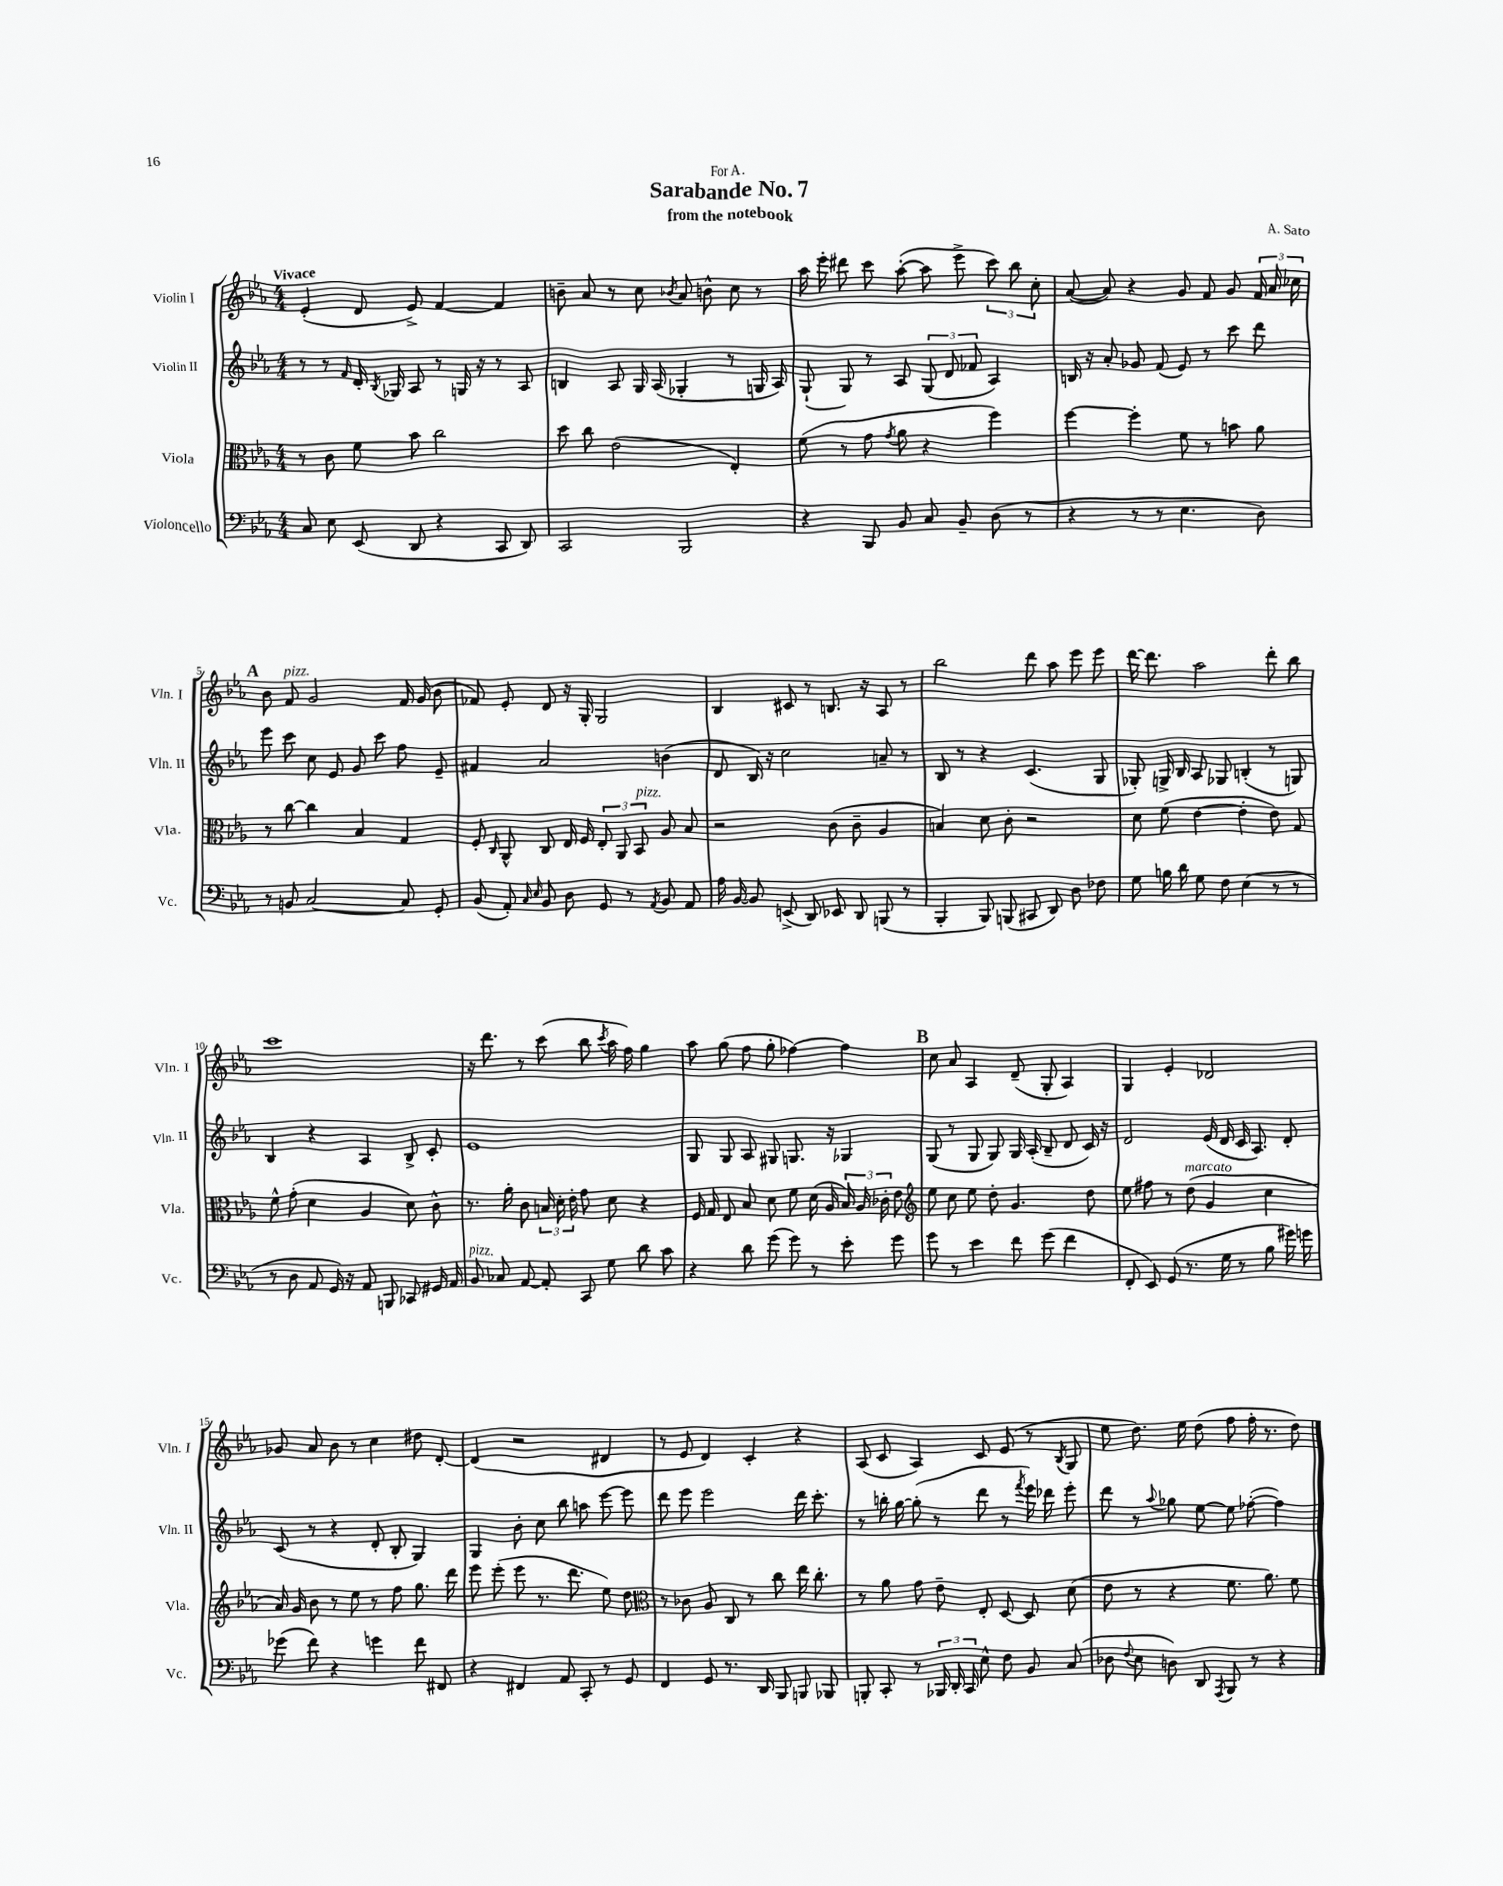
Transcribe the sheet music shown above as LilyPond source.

\header { title = "Sarabande No. 7" composer = "A. Sato" subtitle = "from the notebook" dedication = "For A." }
<<
\new StaffGroup <<
\new Staff = "s0" \with { instrumentName = "Violin I" shortInstrumentName = "Vln. I" } {
    \clef treble \key ees \major \numericTimeSignature \time 4/4 \tempo "Vivace"
    \autoBeamOff ees'4-.( d'8 ees'8->) f'4~ f'4 |
    b'8-- aes'8 r8 c''8 \acciaccatura { bes'8 } aes'8 b'8-^ c''8 r8 |
    aes''16 ees'''16-. dis'''8 c'''8 aes''8~-.( aes''8 ees'''8-> \tuplet 3/2 { c'''8) bes''8 c''8-. } |
    aes'8~( aes'8) r4 g'8 f'8 g'8 \tuplet 3/2 { f'16 aes'16 ces''16 } |
    \mark \markup { \bold "A" } bes'8 f'8^\markup { \italic "pizz." } g'2 f'16 g'16( bes'8 |
    fes'8) ees'8-. d'8 r16 g16-. g2 |
    bes4 cis'8 r8 b8. r16 aes8 r8 |
    bes''2 d'''8 aes''8 ees'''8 ees'''8 |
    d'''16~ d'''8. aes''2 d'''8-. bes''8 |
    c'''1 |
    r16 d'''8. r8 c'''8( bes''8 \acciaccatura { c'''8 } aes''16 f''16) g''4 |
    aes''8 g''8( f''8 g''8-. fes''4~) fes''4 |
    \mark \markup { \bold "B" } c''8 aes'8 aes4 d'8--( g8-. aes4) |
    g4 ees'4-. des'2 |
    ges'8 aes'8 bes'8 r8 c''4 dis''8 d'8~-. |
    d'4( r2 dis'4 |
    r8 ees'8 d'4) c'4-. r4 |
    aes8( c'8 aes4) c'8 ees'8( r8 \acciaccatura { bes8 } g8 |
    ees''8 d''8.) ees''16 d''8( f''8 f''16-. r8. d''8) \bar "|." |
}
\new Staff = "s1" \with { instrumentName = "Violin II" shortInstrumentName = "Vln. II" } {
    \clef treble \key ees \major \numericTimeSignature \time 4/4
    \autoBeamOff r8 r8 \grace { f'16 } d'16-. \acciaccatura { bes8 } ges16 aes8 r8 g16 r16 r8 aes8 |
    b4 aes8 g16 aes16( ges4-. r8 g16 aes16) |
    g8-!( g8) r8 aes8 \tuplet 3/2 { g8( d'8 fes'8 } aes4) |
    b16 r16 aes'8-. ges'8 f'8( ees'8) r8 c'''8 d'''8 |
    \mark \markup { \bold "A" } ees'''8 c'''8 c''8 ees'8 g'8 c'''8 f''8 ees'8-- |
    fis'4 aes'2 b'4( |
    d'8 bes16) r16 c''2 a'8-- r8 |
    bes8 r8 r4 c'4.( g8 |
    ges8-.) g16-> bes16 aes8 ges8 b4-.( r8 g8) |
    bes4 r4 aes4 bes8-> c'8-. |
    ees'1 |
    g8 g8 aes8 gis8 g8. r16 ges4 |
    \mark \markup { \bold "B" } g8( r8 g8 g8) g16 aes16-.( bes8-- d'8 c'16) r16 |
    d'2 ees'16( d'16 c'16 aes8.) d'8-. |
    c'8( r8 r4 d'8-. bes8-. g4) |
    g4 bes'8-. c''8 bes''8 a''8 ees'''8~ ees'''8 |
    d'''8 ees'''8 ees'''2 d'''16 c'''8.-. |
    r8 b''16-. g''16~ g''8-.( r8 d'''8 r8 \acciaccatura { f'''8 } ees'''16) des'''16 ees'''8-. |
    d'''8 r8 \appoggiatura { aes''8 } ges''8 ees''8~ ees''8 fes''8~-.( fes''4) \bar "|." |
}
\new Staff = "s2" \with { instrumentName = "Viola" shortInstrumentName = "Vla." } {
    \clef alto \key ees \major \numericTimeSignature \time 4/4
    \autoBeamOff r8 c'8 f'8 bes'8 c''2 |
    d''8 c''8 ees'2( ees4-.) |
    f'8( r8 g'8 \acciaccatura { g'8 } aes'8 r4 f''4) |
    f''4~ f''4-. f'8 r8 b'8 aes'8 |
    \mark \markup { \bold "A" } r8 c''8~ c''4 bes4 g4 |
    f8-. \grace { c16 } aes,8-^ c8 ees16 f16 \tuplet 3/2 { ees8-. aes,8 bes,8^\markup { \italic "pizz." } } aes8 bes8 |
    r2 c'8( c'8-- aes4 |
    b4) d'8 c'8-. r2 |
    d'8 f'8( ees'4~ ees'4-. ees'8) g8 |
    f'8-^ g'8-.( d'4 aes4 d'8) c'8-^ |
    r8. aes'16-. c'8 \tuplet 3/2 { b16 d'16-. ees'16-. } g'8 d'8 r4 |
    f16 g16 ees8 bes8 d'8 f'8 d'16( aes16 \tuplet 3/2 { bes16) aes16 ces'16-. } ees'8 |
    \mark \markup { \bold "B" } \clef treble ees''8 c''8 ees''8 d''8-. g'4. d''8 |
    ees''8 fis''8 r8 d''8^\markup { \italic "marcato" }( g'4 c''4 |
    aes'16) g'16 bes'8 r8 ees''8 r8 f''8 g''8. d'''16 |
    ees'''8 ees'''8-.( ees'''8 r8. d'''8. ees''8) d''8 |
    \clef alto r8 ces'8 aes8 c8 r8 c''8 ees''16 c''8.-. |
    r8 aes'8 g'8 ees'8-- ees8-. d8~ d8 d'8( |
    ees'8 r8 r4 f'8. aes'8.) f'8 \bar "|." |
}
\new Staff = "s3" \with { instrumentName = "Violoncello" shortInstrumentName = "Vc." } {
    \clef bass \key ees \major \numericTimeSignature \time 4/4
    \autoBeamOff c8 ees8 ees,8( d,8 r4 c,8 d,8) |
    c,2 bes,,2 |
    r4 bes,,8 bes,8 c8 bes,8-- d8( r8 |
    r4 r8 r8 ees4. d8) |
    \mark \markup { \bold "A" } r8 b,8 c2~ c8 g,8-. |
    bes,8( aes,8-.) \grace { c16 ees16 } bes,8 d8 g,8 r8 \acciaccatura { aes,8 } bes,8 aes,8 |
    aes16 bes,16~ bes,8 e,8->( d,8) ees,8 d,8 b,,8( r8 |
    bes,,4-. bes,,8) b,,8( cis,8 d,8) d8 fes8 |
    g8 b16 d'16 g8 f8 ees4( r8 r8 |
    r8 d8 aes,8 g,16) r16 aes,8 b,,8 ces,8 gis,16 aes,16 |
    bes,8^\markup { \italic "pizz." } ces8 aes,8~ aes,8-. c,8 g8 d'8 c'8 |
    r4 d'8 g'8( g'8) r8 ees'8-. g'8 |
    \mark \markup { \bold "B" } g'8 r8 ees'4 f'8 g'8( f'4 |
    f,8-. ees,8) g,8( r8. g16 r8 bes8 gis'16) g'16 |
    ges'8( f'8) r4 g'4 f'8 fis,8 |
    r4 fis,4 aes,8 c,8-. r8 g,8 |
    f,4 g,8 r8. d,16 bes,,8 b,,8 bes,,8 |
    b,,8-. c,8-. r8 \tuplet 3/2 { bes,,16 d,16-. c,16 } ees8-^ f8 bes,8 c8( |
    des8 \appoggiatura { f8 } ees8 d8) d,8 \acciaccatura { aes,,8 } bes,,8 r8 r4 \bar "|." |
}
>>
>>
